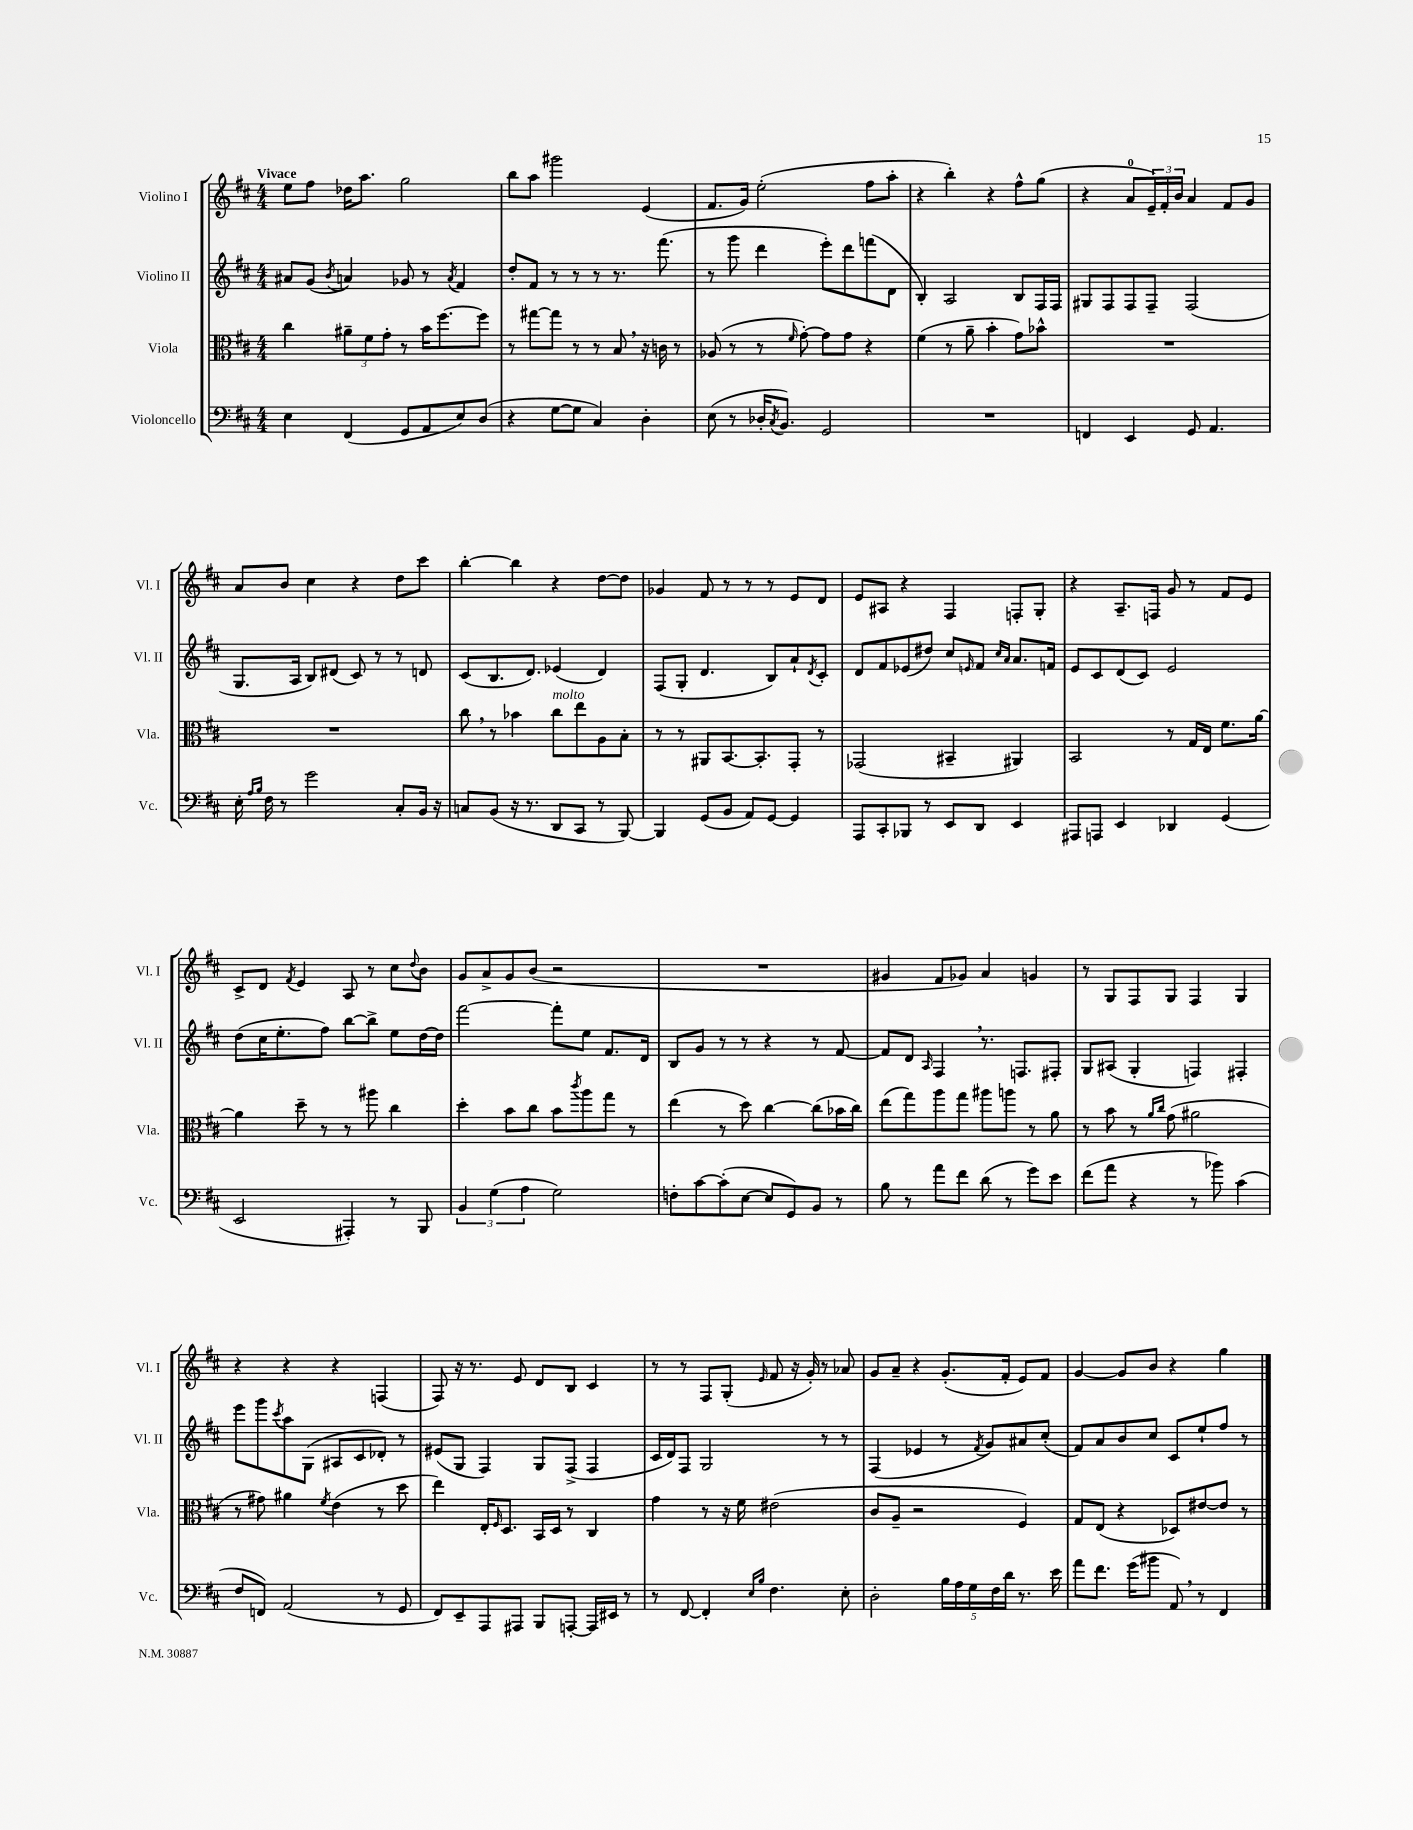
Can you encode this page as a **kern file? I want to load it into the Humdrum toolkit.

**kern	**kern	**kern	**kern
*part4	*part3	*part2	*part1
*staff4	*staff3	*staff2	*staff1
*I"Violoncello	*I"Viola	*I"Violino II	*I"Violino I
*I'Vc.	*I'Vla.	*I'Vl. II	*I'Vl. I
*clefF4	*clefC3	*clefG2	*clefG2
*k[f#c#]	*k[f#c#]	*k[f#c#]	*k[f#c#]
*M4/4	*M4/4	*M4/4	*M4/4
=1	=1	=1	=1
!	!	!	!LO:TX:a:B:t=Vivace
4E\	4cc#\	8a#X/L	8ee\L
.	.	(8g/J	8ff#\J
.	.	8qb/	.
(4FF#/	12a#X~\L	4an/)	16dd-X\KL
.	.	.	8.aa\J
.	12f#\	.	.
.	12g'\J	.	.
8GG/L	8r	8g-X/	2gg\
8AA/	16b\KL	8r	.
.	[8.ff#\	.	.
.	.	8qa/	.
8E/)	.	4f#/	.
(8D/J	8ff#\J]	.	.
=2	=2	=2	=2
4r	8r	8dd'/L	8bb\L
.	[8gg#X\L	8f#/J	8aa\J
[8G\L	8gg#\J]	8r	2ggg#X\
8G\J]	8r	8r	.
4C#/)	8r	8r	.
.	8B,/	8.r	.
4D'\	16r	.	(4e/
.	16cn\	(8.fff#\	.
.	8r	.	.
=3	=3	=3	=3
(8E\	(8A-X/	8r	8.f#/L
8r	8r	8ggg\	.
.	.	.	16g/Jk)
16D-X'/KL	8r	4ddd\	(2ee'\
8qC#/	.	.	.
8.BB/J)	.	.	.
.	16qqf#/	.	.
.	[8g'\)	.	.
2GG/	8g\L]	8eee'\L)	.
.	8g\J	8ddd\	.
.	4r	(8fffn\	8ff#\L
.	.	8d\J	8aa'\J
=4	=4	=4	=4
1r	(4f#\	4B'/)	4r
.	8r	2A/	4bb'\)
.	8a~\	.	.
.	4b'\	.	4r
.	8g\L)	8B/L	8ff#^^\L
.	8b-X^^\J	16F#/L	(8gg\J
.	.	16F#/JJ	.
=5	=5	=5	=5
4FFn/	1r	8G#X/L	4r
.	.	8F#/	.
4EE/	.	8F#/	8a/L
.	.	8F#~/J	24e~/L)
.	.	.	24f#'/
.	.	.	24b/JJ
8GG/	.	(2F#/	4a/
4.AA/	.	.	.
.	.	.	8f#/L
.	.	.	8g/J
!!LO:LB:g=z
=6	=6	=6	=6
16E'\	1r	8.G/L	8a/L
16qqA/LL	.	.	.
16qqB/JJ	.	.	.
16F#\	.	.	.
8r	.	.	8b/J
.	.	16A/Jk	.
2g\	.	8B/L)	4cc#\
.	.	(8d#X/J	.
.	.	8c#/)	4r
.	.	8r	.
8C#'/L	.	8r	8dd\L
16BB/Jk	.	8dn/	8ccc#\J
16r	.	.	.
=7	=7	=7	=7
8Cn/L	8cc#,\	(8c#/L	[4bb'\
(8BB/J	8r	8.B/	.
16r	4b-X\	.	4bb\]
8.r	.	8.d/J)	.
!	!LO:TX:a:i:t=molto	!	!
8DD/L	8cc#\L	(4e-X/	4r
8CC#/J	8ee\	.	.
8r	8A\	4d/)	[8dd\L
[8BBB/)	8B'\J	.	8dd\J]
=8	=8	=8	=8
4BBB/]	8r	(8F#/L	4g-X/
.	8r	8G'/J	.
(8GG/L	8AA#X/L	4.d/	8f#/
8BB/J	[8.BB/	.	8r
8AA/L)	.	.	8r
.	8.BB'/]	.	.
[8GG/J	.	8B/L)	8r
4GG/]	8GG'/J	8a`/	8e/L
.	.	8qd/	.
.	8r	8c#'/J	8d/J
=9	=9	=9	=9
8AAA/L	(2GG-X/	8d/L	8e/L
8CC#'/	.	8f#/	8A#X/J
8BBB-X/J	.	(8e-X/	4r
8r	.	8dd#X/J)	.
8EE/L	4BB#X~/	8cc#/L	4F#/
.	.	16qqen/	.
8DD/J	.	8f#/J	.
.	.	16qqcc#/LL	.
.	.	16qqa/JJ	.
4EE/	4AA#X/)	8.a/L	8Fn'/L
.	.	.	8G'/J
.	.	16fn/Jk	.
=10	=10	=10	=10
8AAA#X/L	2BB/	8e/L	4r
8AAAn/J	.	8c#/	.
4EE/	.	(8d/	8.A~/L
.	.	8c#/J)	.
.	.	.	16Fn/Jk
4DD-X/	8r	2e/	8g/
.	16G/LL	.	8r
.	16E/JJ	.	.
(4GG/	8.f#\L	.	8f#/L
.	.	.	8e/J
.	[16a\Jk	.	.
!!LO:LB:g=z
=11	=11	=11	=11
2EE/	4a\]	(8dd\L	8c#^/L
.	.	16cc#\K	8d/J
.	.	8.ee'\	.
.	.	.	8qf#/
.	8dd~\	.	4e/
.	8r	8ff#\J)	.
4AAA#X'/)	8r	[8bb\L	8A/
.	8aa#X\	8bb^\J]	8r
8r	4cc#\	8ee\L	8cc#\L
.	.	.	8qqdd/
8BBB/	.	[16dd\L	8b\J
.	.	16dd\JJ]	.
=12	=12	=12	=12
6BB/	4dd'\	[2fff#\	8g/L
.	.	.	8a^/
(6G\	.	.	.
.	8b\L	.	8g/
6A\	.	.	.
.	8cc#\J	.	(8b/J
2G\)	8b\L	8fff#'\L]	2r
.	8qccc#/	.	.
.	8aa\	8ee\J	.
.	8gg\J	8.f#/L	.
.	8r	.	.
.	.	16d/Jk	.
=13	=13	=13	=13
8Fn'\L	(4ee\	8B/L	1r
[8c#\	.	8g/J	.
(8c#'\]	8r	8r	.
[8E\J	8dd\)	8r	.
8E/L]	[4cc#\	4r	.
8GG/)	.	.	.
8BB/J	(8cc#\L]	8r	.
8r	16b-X\L	[8f#/	.
.	16cc#\JJ)	.	.
=14	=14	=14	=14
8B\	(8ee\L	8f#/L]	4g#X/
8r	8gg\)	8d/J	.
.	.	16qqA/	.
8a\L	8aa\	4F#,/	8f#/L
8f#\J	8gg\J	.	8g-X/J)
(8d\	8aa#X\L	8.r	4a/
8r	8aan\J	.	.
.	.	8.Fn/L	.
8g\L)	8r	.	4gn/
8e\J	8a\	8F#X'/J	.
=15	=15	=15	=15
(8f#\L	8r	8G/L	8r
8a\J	8b\	(8A#X/J	8G/L
4r	8r	4G'/	8F#/
.	16qqa/LL	.	.
.	16qqcc#/JJ	.	.
.	(8g\	.	8G/J
8r	2a#X\	4Fn/)	4F#/
8b-X\)	.	.	.
(4c#\	.	4F#X'/	4G/
!!LO:LB:g=z
=16	=16	=16	=16
8F#/L	8r	8eee\L	4r
8FFn/J)	8g#X\)	8ggg\	.
.	.	8qccc#/	.
(2AA/	4a#X\	8aa\	4r
.	.	(8G\J	.
.	8qf#/	.	.
.	(4e\	8A#X/L	4r
.	.	8c#/	.
8r	8r	8d-X'/J)	(4Fn/
8GG/	8dd\	8r	.
=17	=17	=17	=17
8FF#/L)	4ee\)	(8e#X/L	8F#/)
8EE~/	.	8G/J	16r
.	.	.	8.r
8AAA/	16E'/KL	4F#/)	.
.	16qqF#/	.	.
.	8.D/J	.	.
8AAA#X/J	.	.	8e/
8BBB/L	16BB/LL	8G/L	8d/L
.	16D/JJ	.	.
[8AAAn'/J	8r	(8F#^/J	8B/J
16AAA/LL]	4C#/	4F#/	4c#/
16EE#X/JJ	.	.	.
8r	.	.	.
=18	=18	=18	=18
8r	4g\	16c#/LL	8r
.	.	16d/J)	.
[8FF#/	.	8F#/J	8r
4FF#'/]	8r	2G/	8F#/L
.	16r	.	(8G'/J
.	16f#\	.	.
16qqE/LL	.	.	.
16qqB/JJ	.	.	16qqe/
4.F#\	(2e#X\	.	8f#/
.	.	.	16r
.	.	.	16g'/)
.	.	8r	8r
8E'\	.	8r	8a-X/
=19	=19	=19	=19
2D'\	8c#/L	(4F#/	8g/L
.	8A~/J	.	8a~/J
.	2r	4e-X/	4r
20B\LL	.	8r	(8.g'/L
20A\	.	.	.
20G\	.	.	.
.	.	8qf#/	.
.	.	8g/L)	.
20F#\	.	.	.
.	.	.	16f#'/Jk
20d\JJ	.	.	.
8.r	4F#/)	8a#X/	8e/L)
.	.	(8cc#'/J	8f#/J
16e\	.	.	.
=20	=20	=20	=20
8a\L	8G/L	8f#/L)	[4g/
8.f#\J	(8E/J	8a/	.
.	4r	8b/	8g/L]
(16g\KL	.	.	.
8b#X\J	.	8cc#/J	8b/J
8AA,/)	8D-X/L)	8c#/L	4r
8r	[8e#X/	8ee`/	.
4FF#/	8e#/J]	8ff#/J	4gg\
.	8r	8r	.
==	==	==	==
*-	*-	*-	*-
